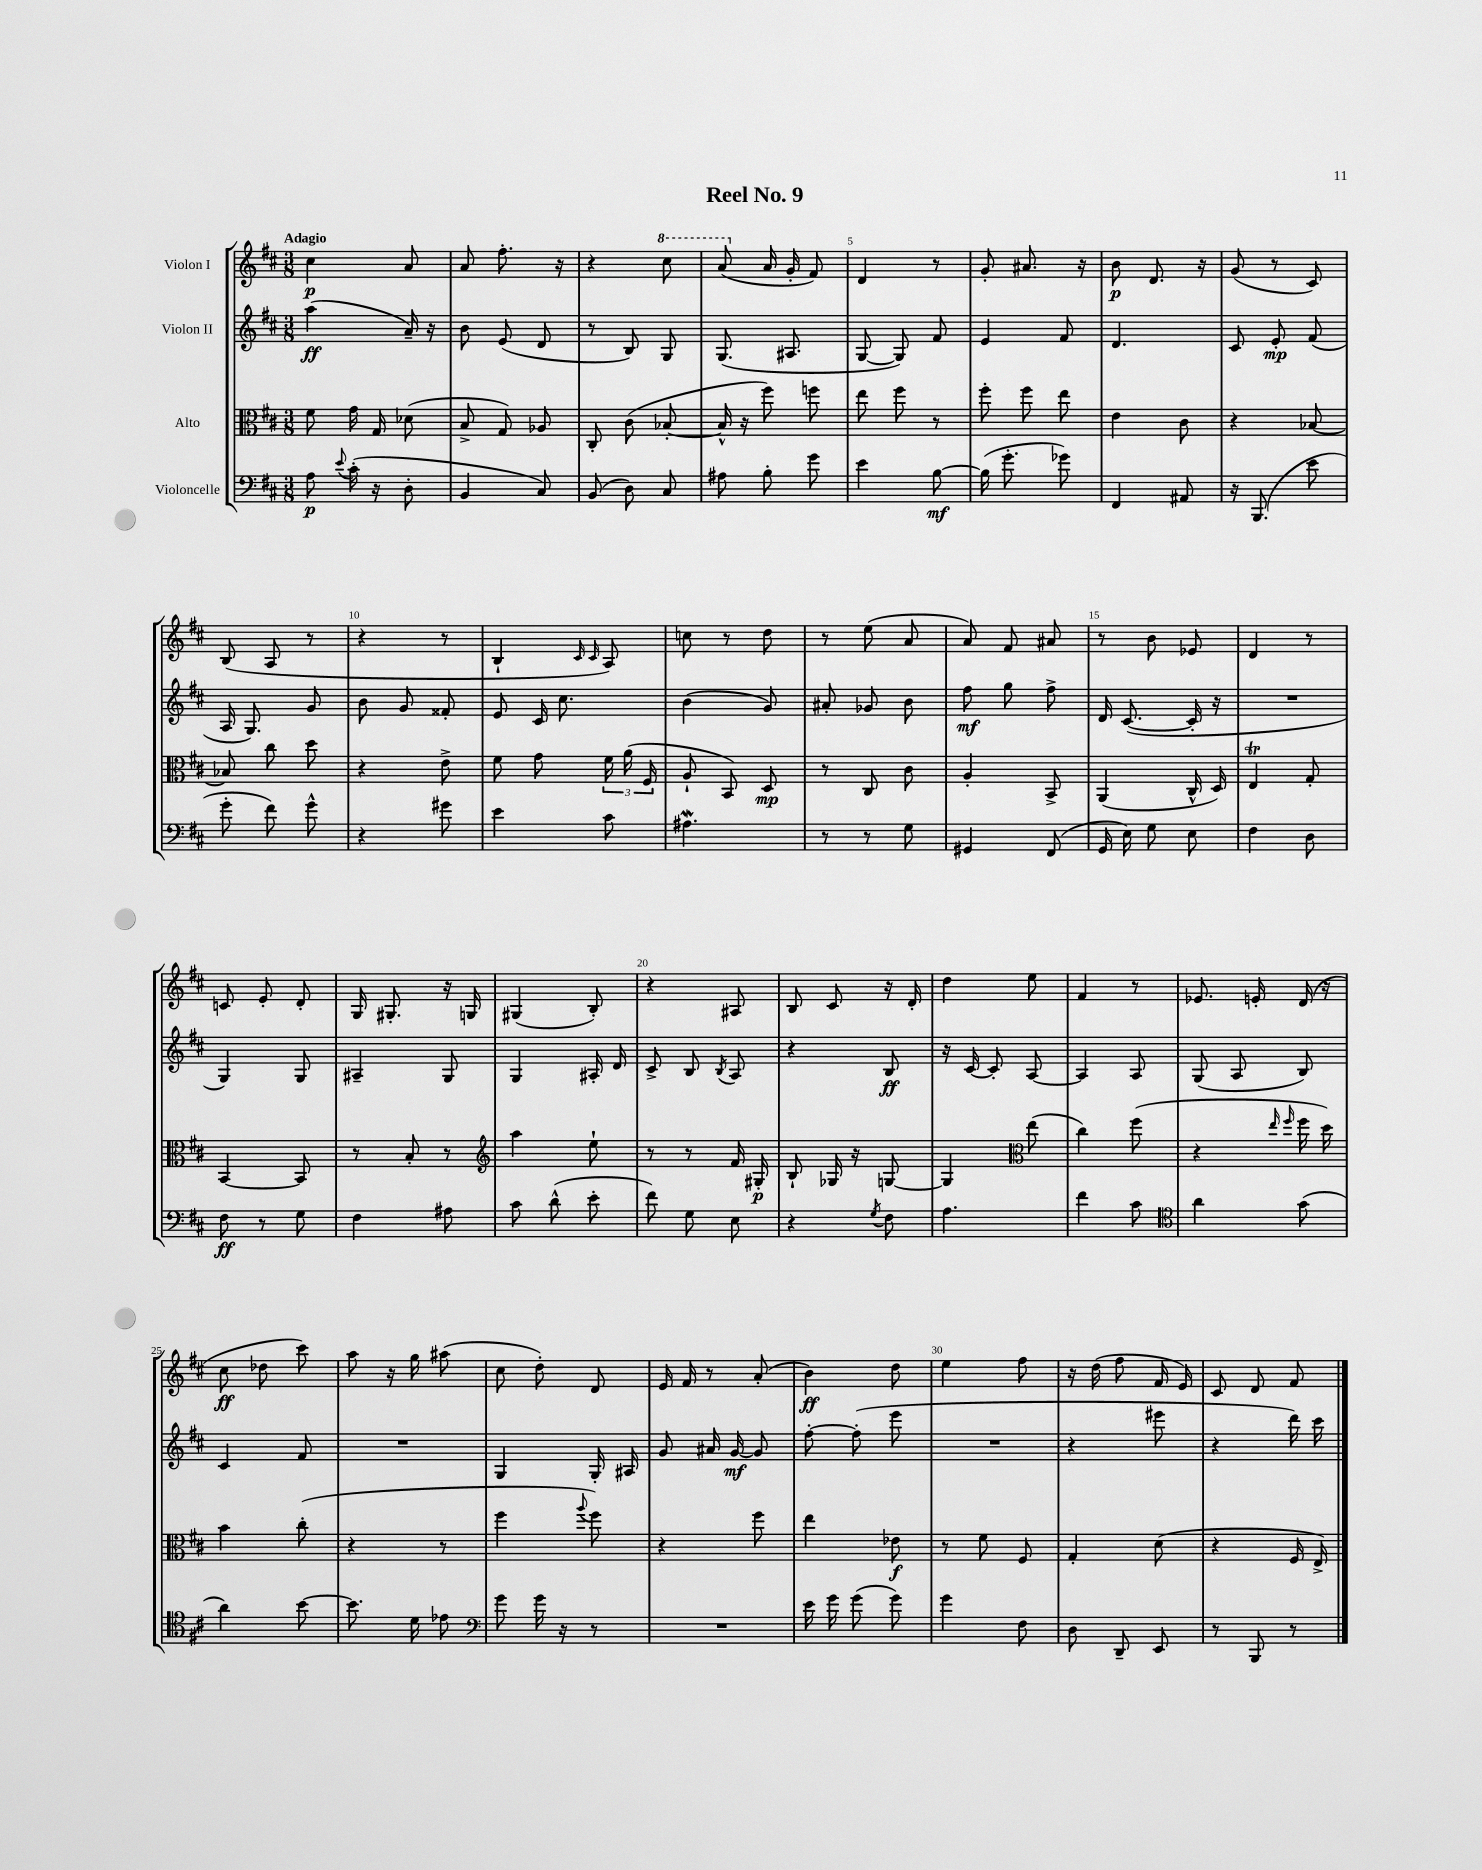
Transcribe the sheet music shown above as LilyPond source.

\header { title = "Reel No. 9" }
<<
\new StaffGroup <<
\new Staff = "s0" \with { instrumentName = "Violon I" } {
    \clef treble \key d \major \numericTimeSignature \time 3/8 \tempo "Adagio"
    \autoBeamOff cis''4\p a'8 |
    a'8 fis''8.-. r16 |
    r4 \ottava #1 cis'''8 |
    a''8( \ottava #0 a'16 g'16-. fis'8) |
    d'4 r8 |
    g'8-. ais'8. r16 |
    b'8\p d'8. r16 |
    g'8( r8 cis'8) |
    b8( a8 r8 |
    r4 r8 |
    b4-! \grace { cis'16 cis'16 } a8) |
    c''8 r8 d''8 |
    r8 e''8( a'8 |
    a'8) fis'8 ais'8 |
    r8 b'8 ees'8 |
    d'4 r8 |
    c'8 e'8-. d'8-. |
    g16 gis8.-. r16 g16 |
    gis4( b8-.) |
    r4 ais8 |
    b8 cis'8 r16 d'16-. |
    d''4 e''8 |
    fis'4 r8 |
    ees'8. e'16-. d'16( r16 |
    cis''8\ff des''8 cis'''8) |
    a''8 r16 g''16 ais''8( |
    cis''8 d''8-.) d'8 |
    e'16 fis'16 r8 a'8-.( |
    b'4\ff) d''8 |
    e''4 fis''8 |
    r16 d''16( fis''8 fis'16 e'16) |
    cis'8 d'8 fis'8 \bar "|." |
}
\new Staff = "s1" \with { instrumentName = "Violon II" } {
    \clef treble \key d \major \numericTimeSignature \time 3/8
    \autoBeamOff a''4\ff( a'16--) r16 |
    b'8 e'8( d'8 |
    r8 b8) g8 |
    g8.( ais8. |
    g8~ g8) fis'8 |
    e'4 fis'8 |
    d'4. |
    cis'8 e'8-.\mp fis'8( |
    a16 g8.) g'8 |
    b'8 g'8 fisis'8-. |
    e'8 cis'16 cis''8. |
    b'4( g'8) |
    ais'8-. ges'8 b'8 |
    fis''8\mf g''8 fis''8-> |
    d'16 cis'8.~( cis'16-. r16 |
    R4. |
    g4) g8 |
    ais4-- g8 |
    g4 ais16-. d'16 |
    cis'8-> b8 \acciaccatura { b8 } a8 |
    r4 b8\ff |
    r16 cis'16~ cis'8-. a8~ |
    a4 a8 |
    g8( a8 b8) |
    cis'4 fis'8 |
    R4. |
    g4 g16-. ais16 |
    g'8 ais'16 g'16~\mf g'8 |
    fis''8~-. fis''8-.( e'''8 |
    R4. |
    r4 eis'''8 |
    r4 d'''16) cis'''16 \bar "|." |
}
\new Staff = "s2" \with { instrumentName = "Alto" } {
    \clef alto \key d \major \numericTimeSignature \time 3/8
    \autoBeamOff fis'8 g'16 g16 des'8( |
    b8-> g8) aes8 |
    cis8-. cis'8( bes8~-. |
    bes16-^ r16 fis''8) f''8 |
    e''8 fis''8 r8 |
    fis''8-. fis''8 e''8 |
    e'4 cis'8 |
    r4 bes8~ |
    bes8 cis''8 d''8 |
    r4 e'8-> |
    fis'8 g'8 \tuplet 3/2 { fis'16 a'16( fis16 } |
    a8-! b,8) d8\mp |
    r8 cis8 cis'8 |
    a4-. b,8-> |
    a,4( cis16-^ d16) |
    e4\trill g8-. |
    b,4~ b,8 |
    r8 b8-. r8 |
    \clef treble a''4 e''8-! |
    r8 r8 fis'16 gis16-.\p |
    b8-! ges16 r16 g8~ |
    g4 \clef alto e''8( |
    cis''4) fis''8( |
    r4 \grace { e''16 fis''16 } fis''16 d''16) |
    b'4 cis''8-.( |
    r4 r8 |
    fis''4 \appoggiatura { a''8 } fis''8) |
    r4 fis''8 |
    e''4 ees'8\f |
    r8 fis'8 fis8 |
    g4-. d'8( |
    r4 fis16 e16->) \bar "|." |
}
\new Staff = "s3" \with { instrumentName = "Violoncelle" } {
    \clef bass \key d \major \numericTimeSignature \time 3/8
    \autoBeamOff a8\p \appoggiatura { e'8 } cis'16-.( r16 d8-. |
    b,4 cis8) |
    b,8( d8) cis8 |
    ais8 b8-. g'8 |
    e'4 b8~\mf |
    b16( g'8.-. ges'8) |
    fis,4 ais,8 |
    r16 b,,8.( e'8 |
    g'8-. fis'8) g'8-^ |
    r4 gis'8 |
    e'4 cis'8 |
    ais4.\mordent |
    r8 r8 g8 |
    gis,4 fis,8( |
    g,16 e16) g8 e8 |
    fis4 d8 |
    fis8\ff r8 g8 |
    fis4 ais8 |
    cis'8 d'8-^( e'8-. |
    fis'8) g8 e8 |
    r4 \acciaccatura { g8 } fis8 |
    a4. |
    fis'4 cis'8 |
    \clef tenor a'4 g'8( |
    a'4) b'8~ |
    b'8. d'16 ees'8 |
    \clef bass g'8 g'16 r16 r8 |
    R4. |
    e'16 g'16 g'8( g'8) |
    g'4 fis8 |
    d8 d,8-- e,8 |
    r8 b,,8 r8 \bar "|." |
}
>>
>>
\layout { \context { \Score \override BarNumber.break-visibility = ##(#f #t #t) barNumberVisibility = #(every-nth-bar-number-visible 5) } }
